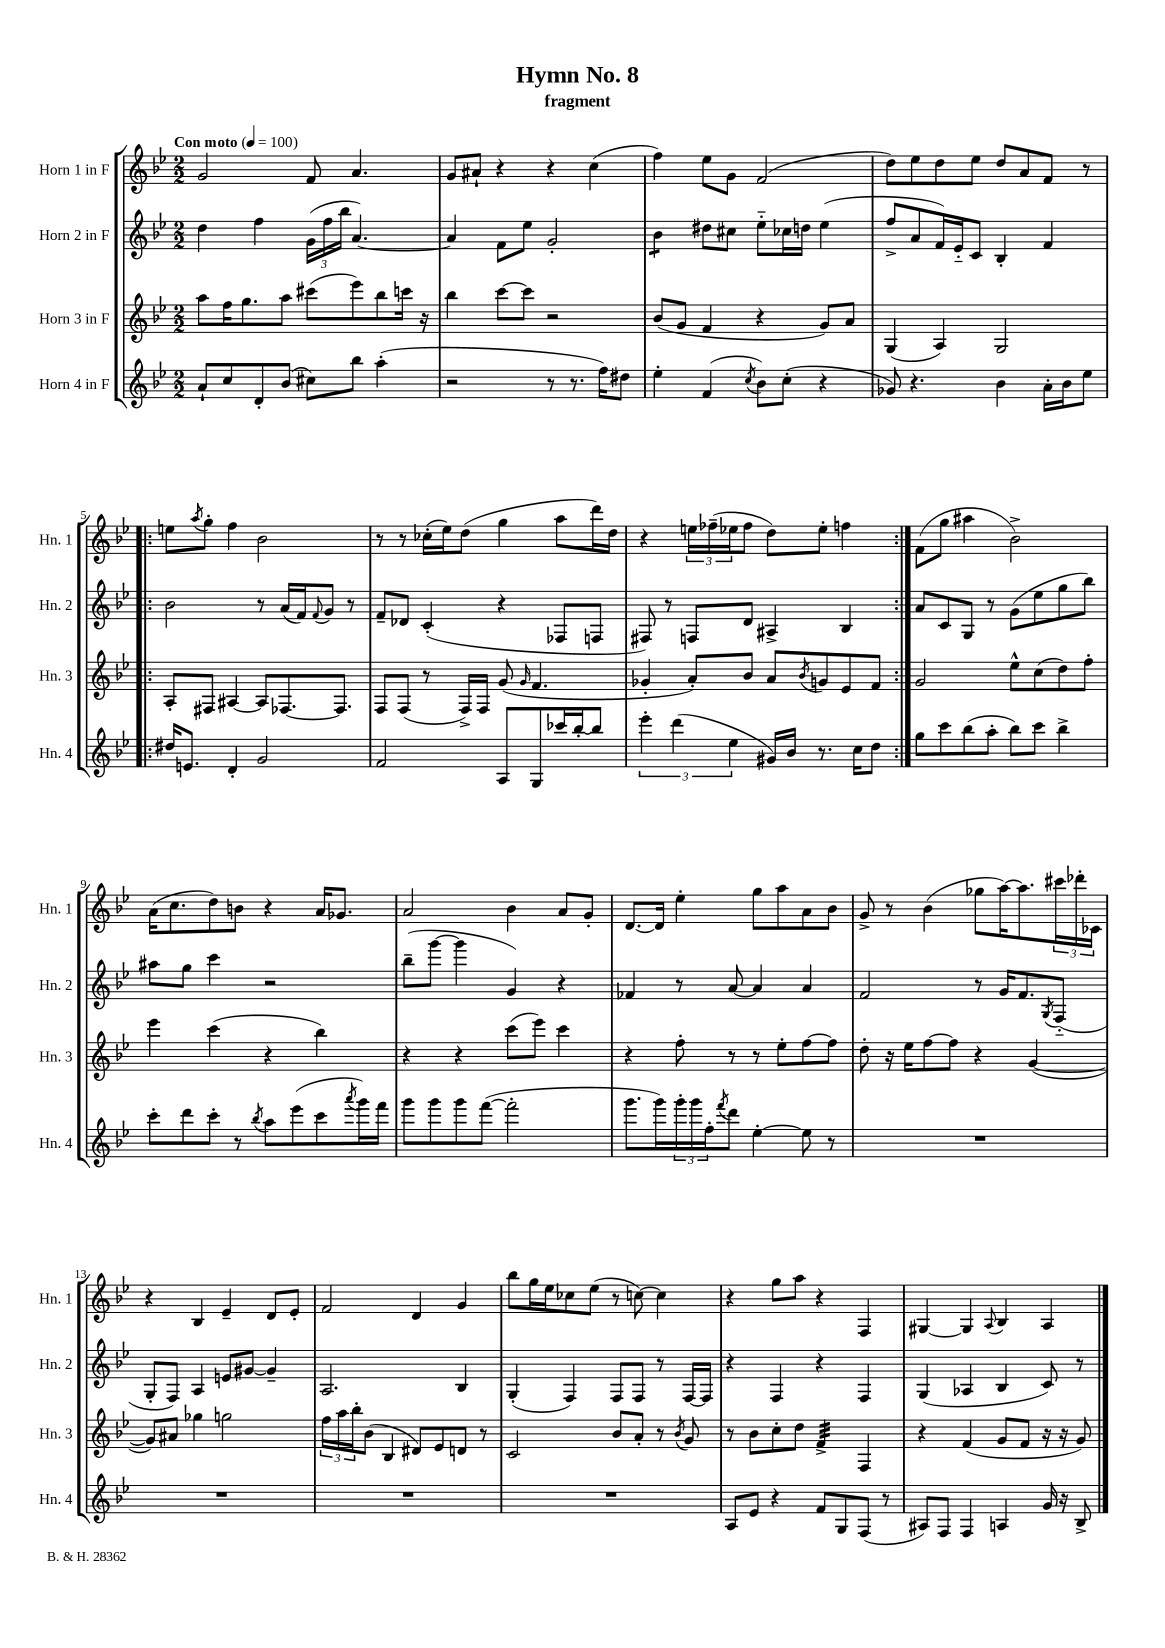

**kern	**kern	**kern	**kern
*staff4	*staff3	*staff2	*staff1
*clefG2	*clefG2	*clefG2	*clefG2
*k[b-e-]	*k[b-e-]	*k[b-e-]	*k[b-e-]
*M2/2	*M2/2	*M2/2	*M2/2
*MM100	*MM100	*MM100	*MM100
8a`	8aa	4dd	2g
8cc	16ff	.	.
.	8.gg	.	.
8d'	.	4ff	.
(8b-	8aa	.	.
8cc#)	(8ccc#	(24g	8f
.	.	24ff	.
.	.	24bb-	.
8bb-	8eee-)	[4.a)	4.a
(4aa'	8bb-	.	.
.	16ccc	.	.
.	16r	.	.
=	=	=	=
2r	4bb-	4a]	8g
.	.	.	8a#`
.	[8ccc	8f	4r
.	8ccc]	8ee-	.
8r	2r	2g'	4r
8.r	.	.	.
.	.	.	(4cc
16ff)	.	.	.
8dd#	.	.	.
=	=	=	=
4ee-'	(8b-	4b-	4ff)
.	8g	.	.
(4f	4f	8dd#	8ee-
.	.	8cc#	8g
8qcc	.	.	.
8b-)	4r	8ee-'~	(2f
(8cc'	.	16cc-	.
.	.	16dd	.
4r	8g)	(4ee-	.
.	8a	.	.
=	=	=	=
8g-)	(4G	8ff^	8dd)
4.r	.	8a	8ee-
.	4A)	16f)	8dd
.	.	16e-'~	.
.	.	8c	8ee-
4b-	2G	4B-'	8dd
.	.	.	8a
16a'	.	4f	8f
16b-	.	.	.
8ee-	.	.	8r
=!|:	=!|:	=!|:	=!|:
16dd#	8A'	2b-	8ee
8.e	.	.	.
.	.	.	8qaa
.	8F#	.	8gg'
4d'	[4A#	.	4ff
2g	8A#]	8r	2b-
.	[8.F-	(16a	.
.	.	16f)	.
.	.	8qqf	.
.	.	8g	.
.	8.F-]	.	.
.	.	8r	.
=	=	=	=
2f	8F	8f~	8r
.	(8F	8d-	8r
.	8r	(4c'	(16cc-'
.	.	.	16ee-)
.	16F^)	.	(8dd
.	16F	.	.
8A	(8g	4r	4gg
.	16qqg	.	.
8G	4.f	.	.
16ccc-	.	8F-	8aa
[16bb-'	.	.	.
8bb-]	.	8F	16ddd)
.	.	.	16dd
=	=	=	=
6eee-'	4g-'	8F#)	4r
.	.	8r	.
(6ddd	.	.	.
.	8a')	8F	24ee
.	.	.	(24ff-~
6ee-	.	.	24ee-
.	8b-	8d	8ff-
16g#)	8a	4A#^	8dd)
16b-	.	.	.
.	8qb-	.	.
8.r	8g	.	8ee-'
.	8e-	4B-	4ff
16cc	.	.	.
8dd	8f	.	.
=:|!	=:|!	=:|!	=:|!
8gg	2g	8a	(8f
8ccc	.	8c	8gg
(8bb-	.	8G	4aa#
8aa'	.	8r	.
8bb-)	8ee-^^	(8g	2b-^)
8ccc	(8cc	8ee-	.
4bb-^	8dd)	8gg	.
.	8ff'	8bb-)	.
=	=	=	=
8ccc'	4eee-	8aa#	(16a
.	.	.	8.cc
8ddd	.	8gg	.
8ccc'	(4ccc	4ccc	8dd)
8r	.	.	8b
8qbb-	.	.	.
8aa	4r	2r	4r
(8eee-	.	.	.
8ccc	4bb-)	.	16a
.	.	.	8.g-
8qaaa	.	.	.
16ggg)	.	.	.
16fff	.	.	.
=	=	=	=
8ggg	4r	(8bb-~	2a
8ggg	.	[8ggg	.
8ggg	4r	4ggg]	.
([8fff	.	.	.
2fff']	(8ccc	4g)	4b-
.	8eee-)	.	.
.	4ccc	4r	8a
.	.	.	8g'
=	=	=	=
8.ggg	4r	4f-	[8.d
16ggg)	.	.	16d]
24ggg'	8ff'	8r	4ee-'
24ggg	.	.	.
24ff'	.	.	.
8qfff	.	.	.
8ddd	8r	[8a	.
[4ee-'	8r	4a]	8gg
.	8ee-'	.	8aa
8ee-]	[8ff	4a	8a
8r	8ff]	.	8b-
=	=	=	=
1r	8dd'	2f	8g^
.	16r	.	8r
.	16ee-	.	.
.	[8ff	.	(4b-
.	8ff]	.	.
.	4r	8r	8gg-
.	.	16g	[16aa)
.	.	8.f	8.aa]
.	([4g	.	.
.	.	8qG	.
.	.	(8F'~	24ccc#
.	.	.	24ddd-'
.	.	.	24c-
=	=	=	=
1r	8g])	8G'	4r
.	8a#	8F)	.
.	4gg-	4A	4B-
.	2gg	8e	4e-~
.	.	[8g#	.
.	.	4g#~]	8d
.	.	.	8e-'
=	=	=	=
1r	24ff	2.A	2f
.	24aa	.	.
.	24bb-'	.	.
.	(8b-	.	.
.	4B-	.	.
.	8d#)	.	4d
.	8e-	.	.
.	8d	4B-	4g
.	8r	.	.
=	=	=	=
1r	2c	(4G'	8bb-
.	.	.	16gg
.	.	.	16ee-
.	.	4F)	8cc-
.	.	.	(8ee-
.	8b-	8F	8r
.	8a'	8F	[8cc)
.	8r	8r	4cc]
.	8qb-	.	.
.	8g	[16F	.
.	.	16F]	.
=	=	=	=
8A	8r	4r	4r
8e-	8b-	.	.
4r	8cc'	4F	8gg
.	8dd	.	8aa
8f	4f^	4r	4r
8G	.	.	.
(8F	4F	4F	4F
8r	.	.	.
=	=	=	=
8A#)	4r	(4G	[4G#
8F	.	.	.
4F	(4f	4A-	4G#]
.	.	.	8qqA
4A	8g	4B-	4B-
.	8f	.	.
16g	16r	8c)	4A
16r	16r	.	.
8B-^	8g)	8r	.
==	==	==	==
*-	*-	*-	*-
